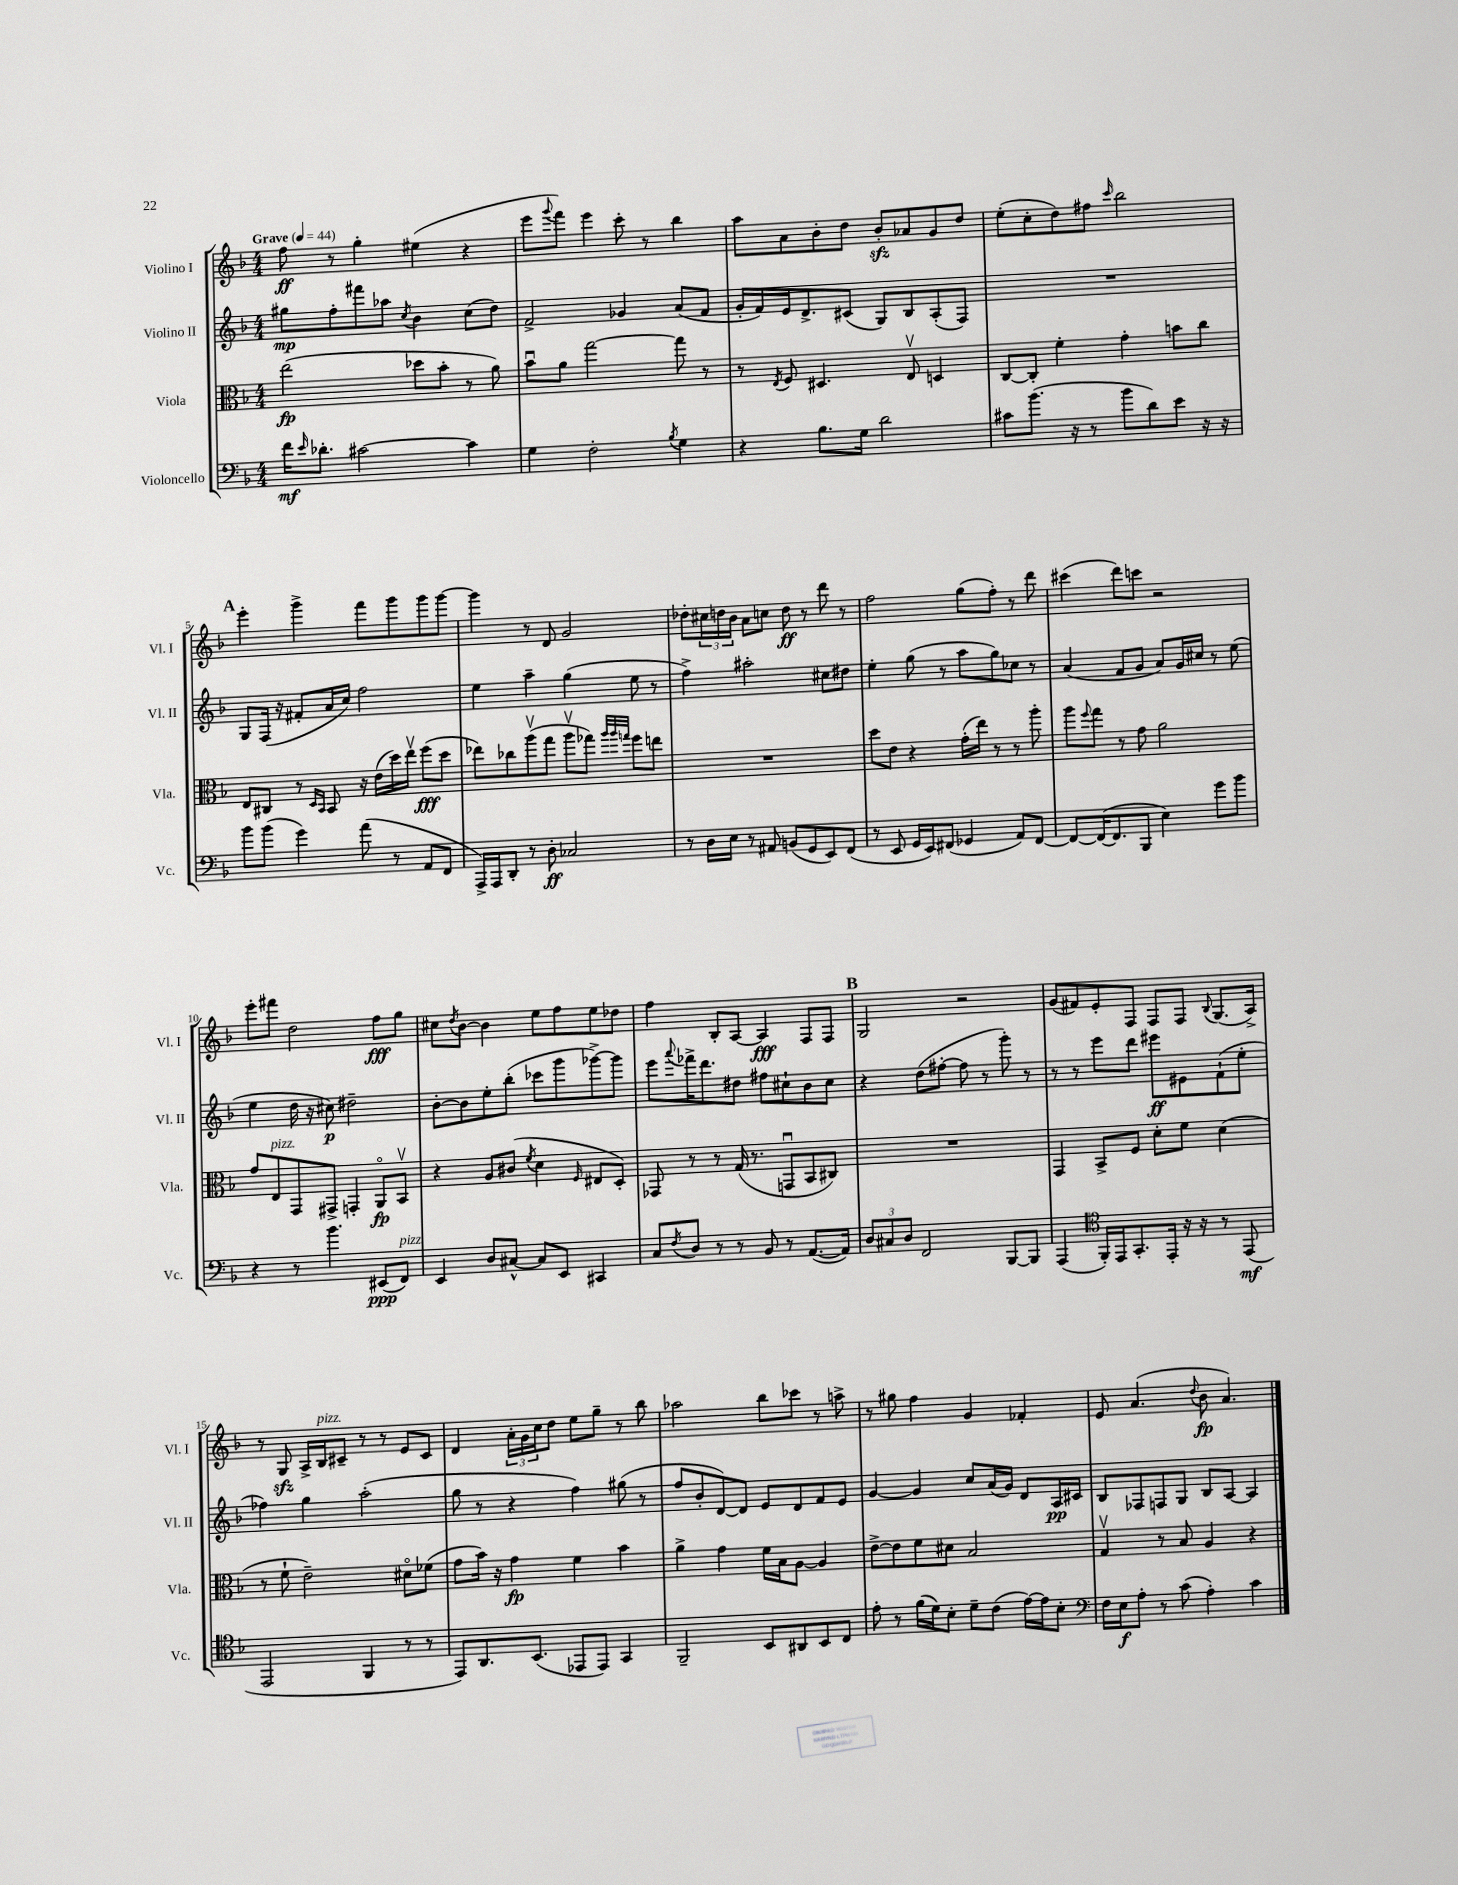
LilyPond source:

<<
\new StaffGroup <<
\new Staff = "s0" \with { instrumentName = "Violino I" shortInstrumentName = "Vl. I" } {
    \clef treble \key f \major \numericTimeSignature \time 4/4 \tempo "Grave" 4 = 44
    f''8\ff r8 g''4-. eis''4( r4 |
    e'''8 \appoggiatura { g'''8 } f'''8) e'''4 c'''8-. r8 bes''4 |
    a''8 a'8 bes'8-. d''8 bes'8-.\sfz aes'8 g'8 d''8 |
    e''8-.( c''8-. d''8) fis''8 \grace { c'''16 } bes''2 |
    \mark \markup { \bold "A" } e'''4-. g'''4-> f'''8 g'''8 g'''8 g'''8~ |
    g'''4 r8 d'8 g'2 |
    des''8-. \tuplet 3/2 { cis''16 d''16 bes'16 } a'8 c''8 d''8\ff r8 d'''8 r8 |
    f''2 g''8( f''8-.) r8 d'''8 |
    cis'''4( d'''8) c'''8 r2 |
    e'''8-. fis'''8 d''2 f''8\fff g''8 |
    cis''8 \acciaccatura { d''8 } bes'8~ bes'4 e''8 f''8 e''8 des''8 |
    f''4 bes8-. a8~ a4\fff f8 f8 |
    \mark \markup { \bold "B" } g2 r2 |
    g'8( fis'8) e'8-. f8 f8 f8 \appoggiatura { bes8 } g8.( a16->) |
    r8 g8\sfz a16-> bes16^\markup { \italic "pizz." } cis'8-- r8 r8 e'8 cis'8 |
    d'4 \tuplet 3/2 { a'16-. g'16 c''16 } d''8 e''8 g''8-- r8 bes''8 |
    aes''2 bes''8 ces'''8 r8 a''8-> |
    r8 gis''8 f''4 g'4 fes'4-. |
    e'8 a'4.( \appoggiatura { d''8 } bes'8\fp a'4.) \bar "|." |
}
\new Staff = "s1" \with { instrumentName = "Violino II" shortInstrumentName = "Vl. II" } {
    \clef treble \key f \major \numericTimeSignature \time 4/4
    gis''8\mp f''8-. fis'''8 aes''8 \acciaccatura { c''8 } bes'4 c''8( d''8) |
    f'2-> ges'4 a'8( f'8 |
    g'16-. f'16) e'16 d'8.-> cis'8( g8) bes8 a8-.( f8) |
    R1 |
    \mark \markup { \bold "A" } g8 f16( r16 fis'8-. a'16 c''16) f''2 |
    e''4 a''4-- g''4( e''8 r8 |
    f''4->) ais''2-. cis''8 dis''8 |
    e''4-. g''8( r8 a''8 g''8) ces''8 r8 |
    a'4( f'8 g'8 a'8) g'16 cis''16 r8 e''8( |
    e''4 d''16 r16 cis''8\p) dis''2-- |
    bes'8~-. bes'8 e''8-. bes''8-.( ces'''8 g'''8 ges'''8~->) ges'''8 |
    e'''8 \appoggiatura { a'''8 } fes'''16-> d'''8. dis''8 fis''8 cis''8-! bes'8 cis''8 |
    \mark \markup { \bold "B" } r4 d''8( fis''8~-. fis''8 r8 g'''8-.) r8 |
    r8 r8 e'''8 d'''8 eis'''8\ff eis'8 f'8-!( e''8-. |
    fes''4) g''4 a''2-.( |
    g''8 r8 r4 f''4) gis''8( r8 |
    f''8 bes'8-. d'8~) d'8 e'8 d'8 f'8 e'8 |
    g'4~ g'4 c''8 a'16( g'16) d'8 a16\pp cis'16 |
    bes8 fes8 f8 g8 bes8 a8~ a4 \bar "|." |
}
\new Staff = "s2" \with { instrumentName = "Viola" shortInstrumentName = "Vla." } {
    \clef alto \key f \major \numericTimeSignature \time 4/4
    e''2\fp( des''8 bes'8-. r8 a'8) |
    bes'8\downbow a'8 g''2~ g''8 r8 |
    r8 \acciaccatura { e8 } f8 dis4. e8\upbow d4 |
    c8~ c8-. f'4-. g'4-. b'8 c''8 |
    \mark \markup { \bold "A" } e8 cis8 r8 \grace { d16 bes,16 } bes,8 r16 e'16( d''16) e''16\upbow f''8\fff( d''8 |
    ees''8) ces''8 a''8\upbow( g''8 a''8\upbow ges''8) \grace { a''32 a''32 g''32 } f''8 e''8 |
    R1 |
    d''8 e'8 r4 g'16-.( e''16) r8 r8 a''8-. |
    a''8 \appoggiatura { f''8 } g''8 r8 g'8 a'2 |
    g'8 e8^\markup { \italic "pizz." } g,8 gis,8-> g,4-. a,8\flageolet\fp bes,8\upbow |
    r4 a8 cis'8( \acciaccatura { f'8 } d'4 \grace { f16 } eis8 d8-.) |
    ges,8 r8 r8 g16( r8. g,8\downbow bes,8 cis8) |
    \mark \markup { \bold "B" } R1 |
    g,4 bes,8-> f8 d'8-. f'8 d'4( |
    r8 f'8-! e'2--) dis'8\flageolet fes'8( |
    g'8 bes'16) r16 g'4\fp f'4 bes'4 |
    a'4-> g'4 f'16 bes16 a8~ a4 |
    e'8~-> e'8 f'8 dis'8 bes2 |
    g4\upbow r8 bes8 a4 r4 \bar "|." |
}
\new Staff = "s3" \with { instrumentName = "Violoncello" shortInstrumentName = "Vc." } {
    \clef bass \key f \major \numericTimeSignature \time 4/4
    f'16\mf \grace { e'16 } des'8.-. cis'2~ cis'4 |
    g4 f2-. \acciaccatura { bes8 } g4 |
    r4 bes8. g16 d'2 |
    cis'8 bes'8.( r16 r8 bes'8 d'8) e'8 r16 r16 |
    \mark \markup { \bold "A" } bes'8 bes'8( g'4) a'8( r8 a,8 f,8 |
    a,,16->) a,,16 d,8-. r8 d8-.\ff ces2 |
    r8 d16 e16 r8 ais,8 b,8( g,8 e,8) f,8( |
    r8 e,8 g,16 e,16) fis,8( ges,4 a,8) fis,8~ |
    fis,8~ fis,16~( fis,8. bes,,8 e4) g'8 bes'8 |
    r4 r8 bes'4. eis,8\ppp( f,8^\markup { \italic "pizz." }) |
    e,4 d8 cis8~-^ cis8 e,8 cis,4 |
    c8 \acciaccatura { f8 } d8 r8 r8 bes,8 r8 a,8.~( a,16) |
    \mark \markup { \bold "B" } \tuplet 3/2 { d8 cis8 d8 } f,2 bes,,8~ bes,,8 |
    a,,4( \clef tenor f,16-.) e,16 g,8.-. e,16-. r16 r16 r8 e,8\mf( |
    e,2 f,4 r8 r8 |
    e,8) a,8. bes,8.( ees,8 ees,8) g,4 |
    f,2-- bes,8 ais,8 bes,8 c8 |
    e'8-. r8 f'16( d'16) bes8-. d'8-- c'8( e'16~) e'16 bes8-. |
    \clef bass f16 e16\f a8-. r8 c'8( a4-.) c'4 \bar "|." |
}
>>
>>
